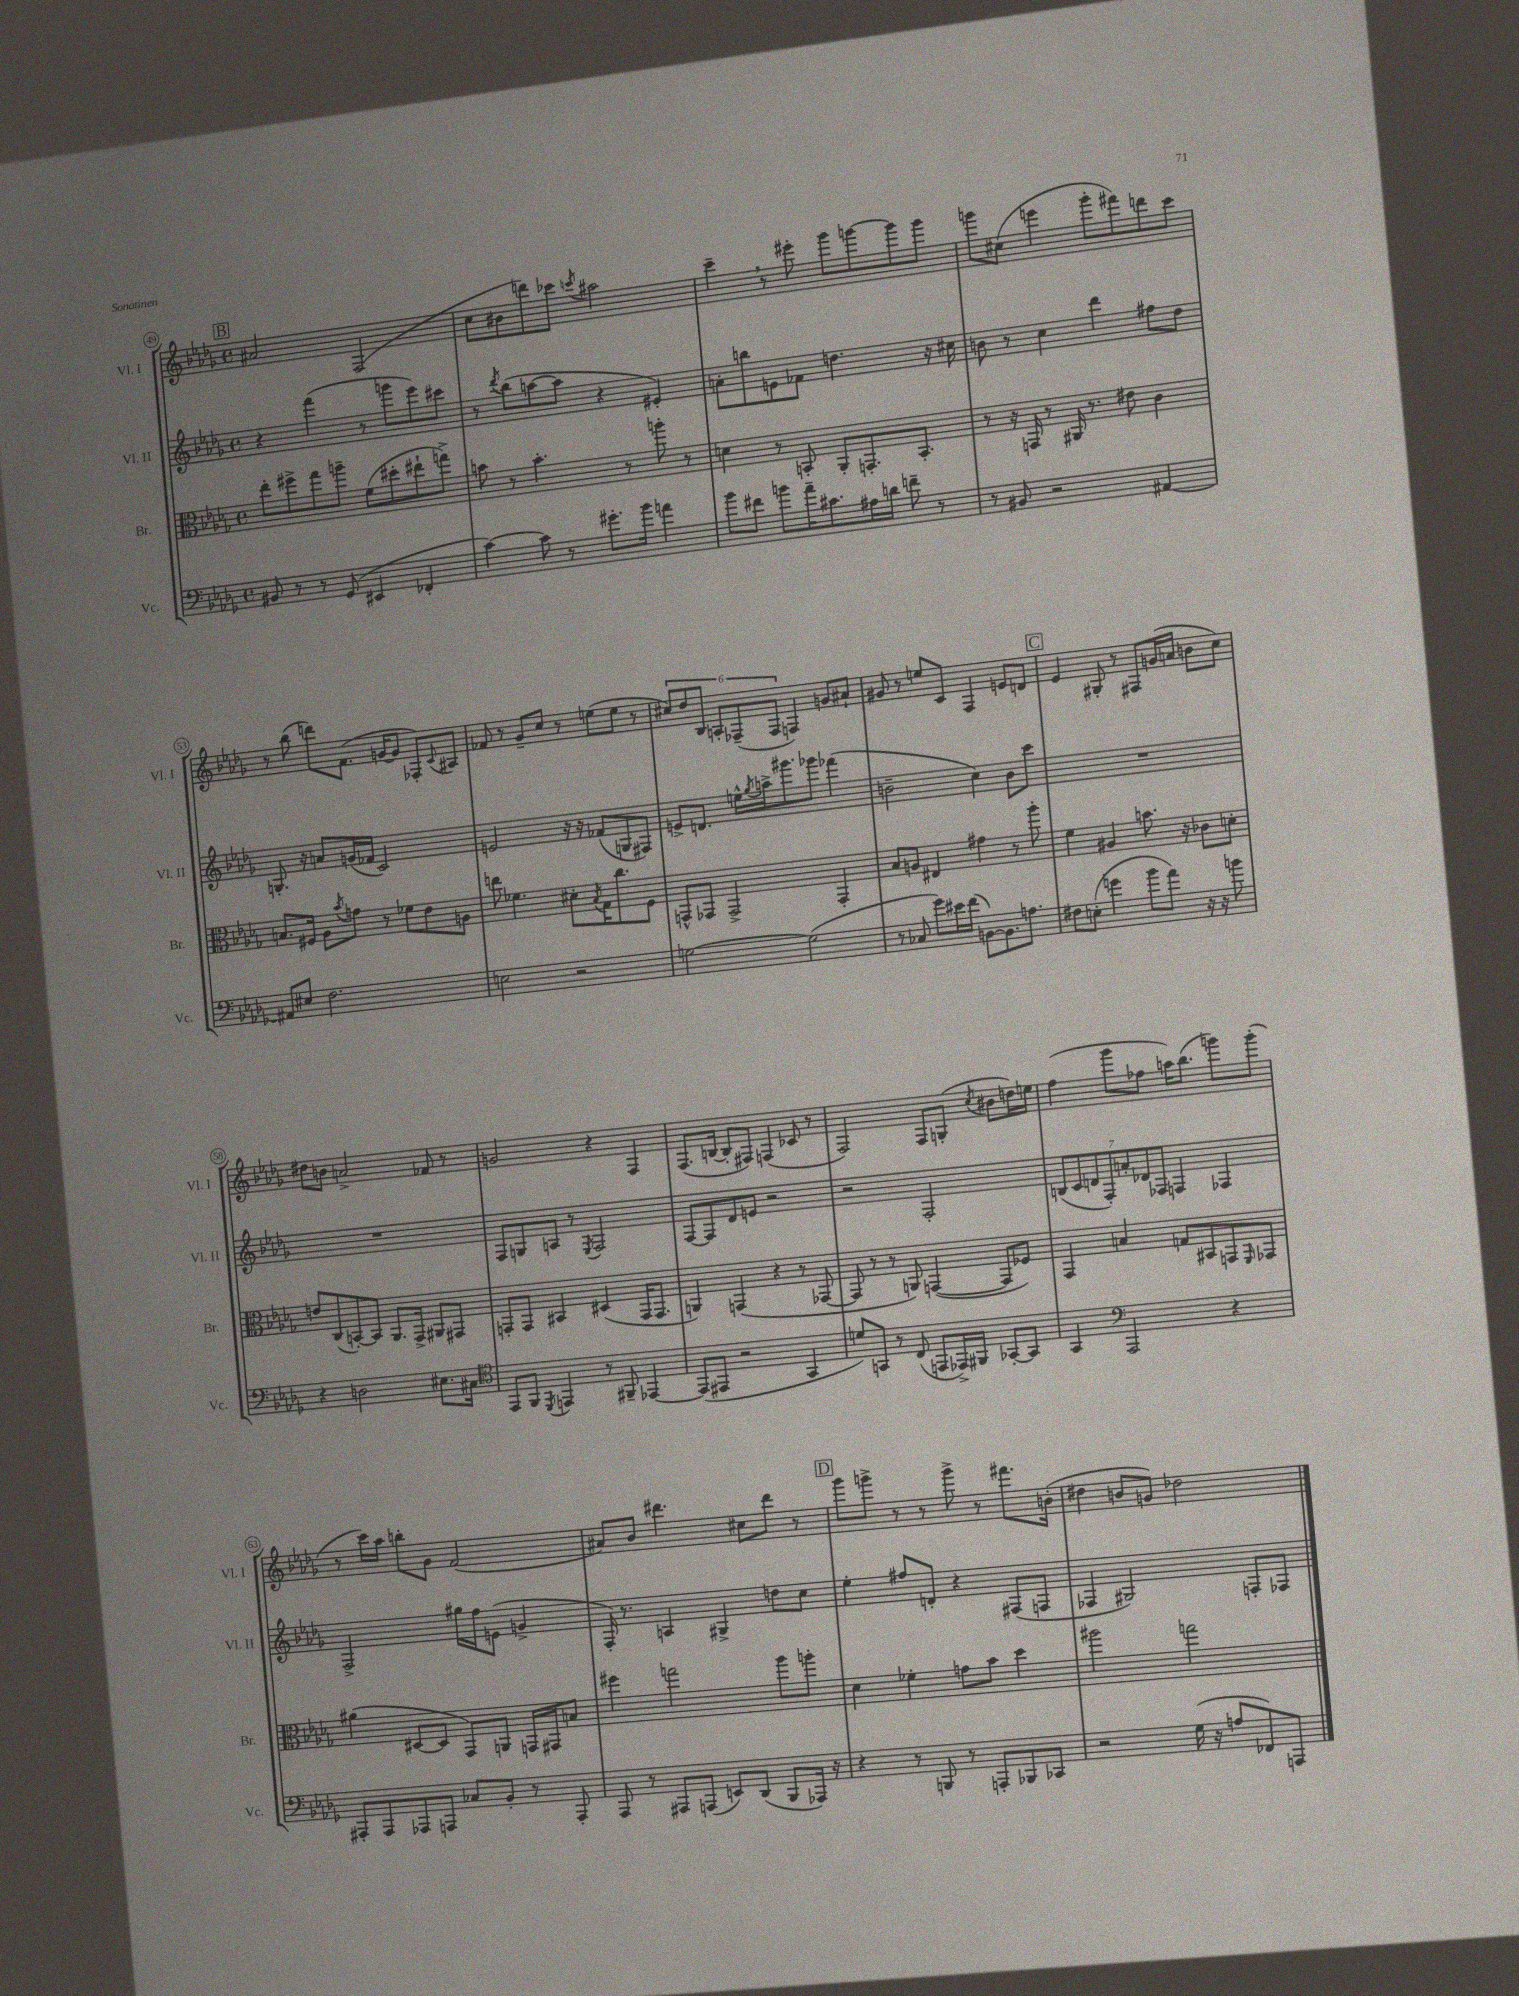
<<
\new StaffGroup <<
\new Staff = "s0" \with { instrumentName = "Vl. I" shortInstrumentName = "Vl. I" } {
    \clef treble \key des \major \defaultTimeSignature \time 4/4
    \mark \markup { \box "B" } ais'2 f2( |
    c''8 bis'8 d'''8) ces'''8 \acciaccatura { c'''8 } ais''2 |
    c'''4-- \breathe r8 eis'''8-. ges'''8 g'''8~ g'''8 g'''8 |
    g'''8 cis''8( e'''4 g'''8-. fis'''8) d'''8 c'''8 |
    r8 bes''8( d'''8) f'8.( g'16~ g'8 fes8-.) \appoggiatura { c'8 } ais8 |
    fes'8 r8 ges'8-- c''8 r8 e''8( e''8 r8 |
    \tuplet 6/4 { cis''8) des''8 bes8 a8-. fes8--( fes8 } f4) g'8 ais'8-! |
    gis'8 r8 e''8 c'8 f4 e'8 d'8 |
    \mark \markup { \box "C" } ees'4 gis8-. r8 fis8 g'16( a'16 b'8 c''8) |
    dis''8 b'8 a'2-> fes'8 r8 |
    g'2 r4 f4 |
    f8.( b16~ b8-. fis8) f4( ces'8 r8 |
    f2) f8 g8-.( \acciaccatura { c''8 } bis'8 d''16) e''16 |
    f''4( ges'''8 fes''8 a''16) bes''8.( g'''8) g'''8-.( |
    r8 c'''16) aes''16 b''8-. ges'8 f'2( |
    ais'8) bes'8 dis'''4. cis''8 dis'''8 r8 |
    \mark \markup { \box "D" } ges'''8 g'''8-> r8 r8 g'''8-> r8 fis'''8. b'16-.( |
    dis''4 b'8 g'8) des''2 \bar "|." |
}
\new Staff = "s1" \with { instrumentName = "Vl. II" shortInstrumentName = "Vl. II" } {
    \clef treble \key des \major \defaultTimeSignature \time 4/4
    \mark \markup { \box "B" } r4 f'''4( r8 g'''8 ees'''8) cis'''8 |
    r8 \acciaccatura { des'''8 } bes''8( a''8~ a''8 r4 eis'4-.) |
    a'8-. b''8 e'8 fes'8 d''4. r16 cis''16 |
    b'8 r8 c''4 des'''4 fis''8 des''8 |
    g8.-. r16 a'8 g'16( fes'16 c'2) |
    e'2 r16 r16 fes'8( g8 fis8) |
    e'8-> d'8. e''16-^ \acciaccatura { ges''8 } a''16-> gis'''8. ges'''8 fes'''4( |
    b'2-- c''4) b'8 c'''8 |
    \mark \markup { \box "C" } R1 |
    R1 |
    f8 g8 a8 r8 \acciaccatura { ees8 } f2 |
    f8~ f8 des'8 e'8 r2 |
    r2 f2-. |
    \tuplet 7/4 { b8( c'8 d'8 f8-.) a'8-. des'8 fes8 } f4 fes4 |
    f2-> gis''16 f''16 e'8( g'4-> |
    f16-.) r8. a4 gis4-> d''8 c''8 |
    \mark \markup { \box "D" } ees''4-. fis''8 d'8-. r4 fis8( f8 |
    fes4 gis2) f8-. fes8 \bar "|." |
}
\new Staff = "s2" \with { instrumentName = "Br." shortInstrumentName = "Br." } {
    \clef alto \key des \major \defaultTimeSignature \time 4/4
    \mark \markup { \box "B" } ees''8-. fis''8-> ges''8 a''8-- f'8( dis''8-. eis''8-! g''8->) |
    b'8 r8 b'4.-. r8 a''8-. r8 |
    d'4 r8 b,8-. aes,8-. g,8.-. b,8.-. |
    r8 r16 g,16 r8 ais,16 r8. eis'8 c'4 |
    b8. fis16 aes8 \acciaccatura { bes'8 } g'8 r8 fes'8 ees'8 a8 |
    e''8 fes'4. dis'8-. \acciaccatura { bes8 } ges16 c''8. f8 |
    g,8-^ ges,8 ges,2-> ges,4-. |
    bes8 a8 eis4 gis'4 r8 aes''8-. |
    \mark \markup { \box "C" } f'4 ais4 b'8. r16 ces'8 d'8-. |
    e'8 c8( b,8~-.) b,8 aes,8. ges,16-> ais,8 gis,8 |
    g,8-. g,8 bis,4 dis4( g,16 g,8. |
    a,4) g,4( r4 r8 ges,8~ |
    ges,8 r8 r8 a,8) g,4~( g,8 fes8) |
    ges,4 b4 g8 bis,8 g,8 \grace { f,16 } ges,8 |
    ais'4( dis8~ dis8 ges,8) a,8 g,16 gis,16 b8 |
    fis''4 g''2 aes''8 a''8-. |
    \mark \markup { \box "D" } des'4 fes'4-. g'8 bes'8 des''4 |
    ais''2 g''2 \bar "|." |
}
\new Staff = "s3" \with { instrumentName = "Vc." shortInstrumentName = "Vc." } {
    \clef bass \key des \major \defaultTimeSignature \time 4/4
    \mark \markup { \box "B" } bis,8 r8 r8 ges,8( eis,4 fes,4-. |
    c'4~) c'8 r8 gis'8.-. bes'16 a'4 |
    bes'8 fis'8 b'8 aes'16-- cis'8. ais16 d'16 f'8-- r8 |
    r8 bis,8 r2 ais,4~ |
    ais,8 eis8 f2. |
    e2 r2 |
    g2~ g2( |
    r8 ces8 ges'8) eis'16 f'16( b,8~) b,8. a8. |
    \mark \markup { \box "C" } fis8 e8-.( g'4 bes'8 aes'8) r16 r16 b'8 |
    r4 d2 eis8. cis16 |
    \clef tenor ees,8 f,8 \acciaccatura { des,8 } e,4 r8 fis,8-- ees,4~ |
    ees,8( eis,8 r2 ges,4 |
    d'8) g,8 r8 c8( e,8 ees,16->) fis,16 ges,8~-. ges,8 |
    ges,4 \clef bass aes,,2 r4 |
    ais,,8-. ais,,8 aes,,8 a,,8 ces8 bes,8-. r8 a,,8-. |
    aes,,8 r8 ais,,8 a,,8( e,8) des,8( bes,,8 aes,,16) r16 |
    \mark \markup { \box "D" } r4 r8 b,,8 r8 a,,8-. bes,,8 ces,8 |
    r2 ges16( r16 a8 fes,8) a,,8 \bar "|." |
}
>>
>>
\layout { \context { \Score currentBarNumber = #49 \override BarNumber.stencil = #(make-stencil-circler 0.1 0.3 ly:text-interface::print) } }
